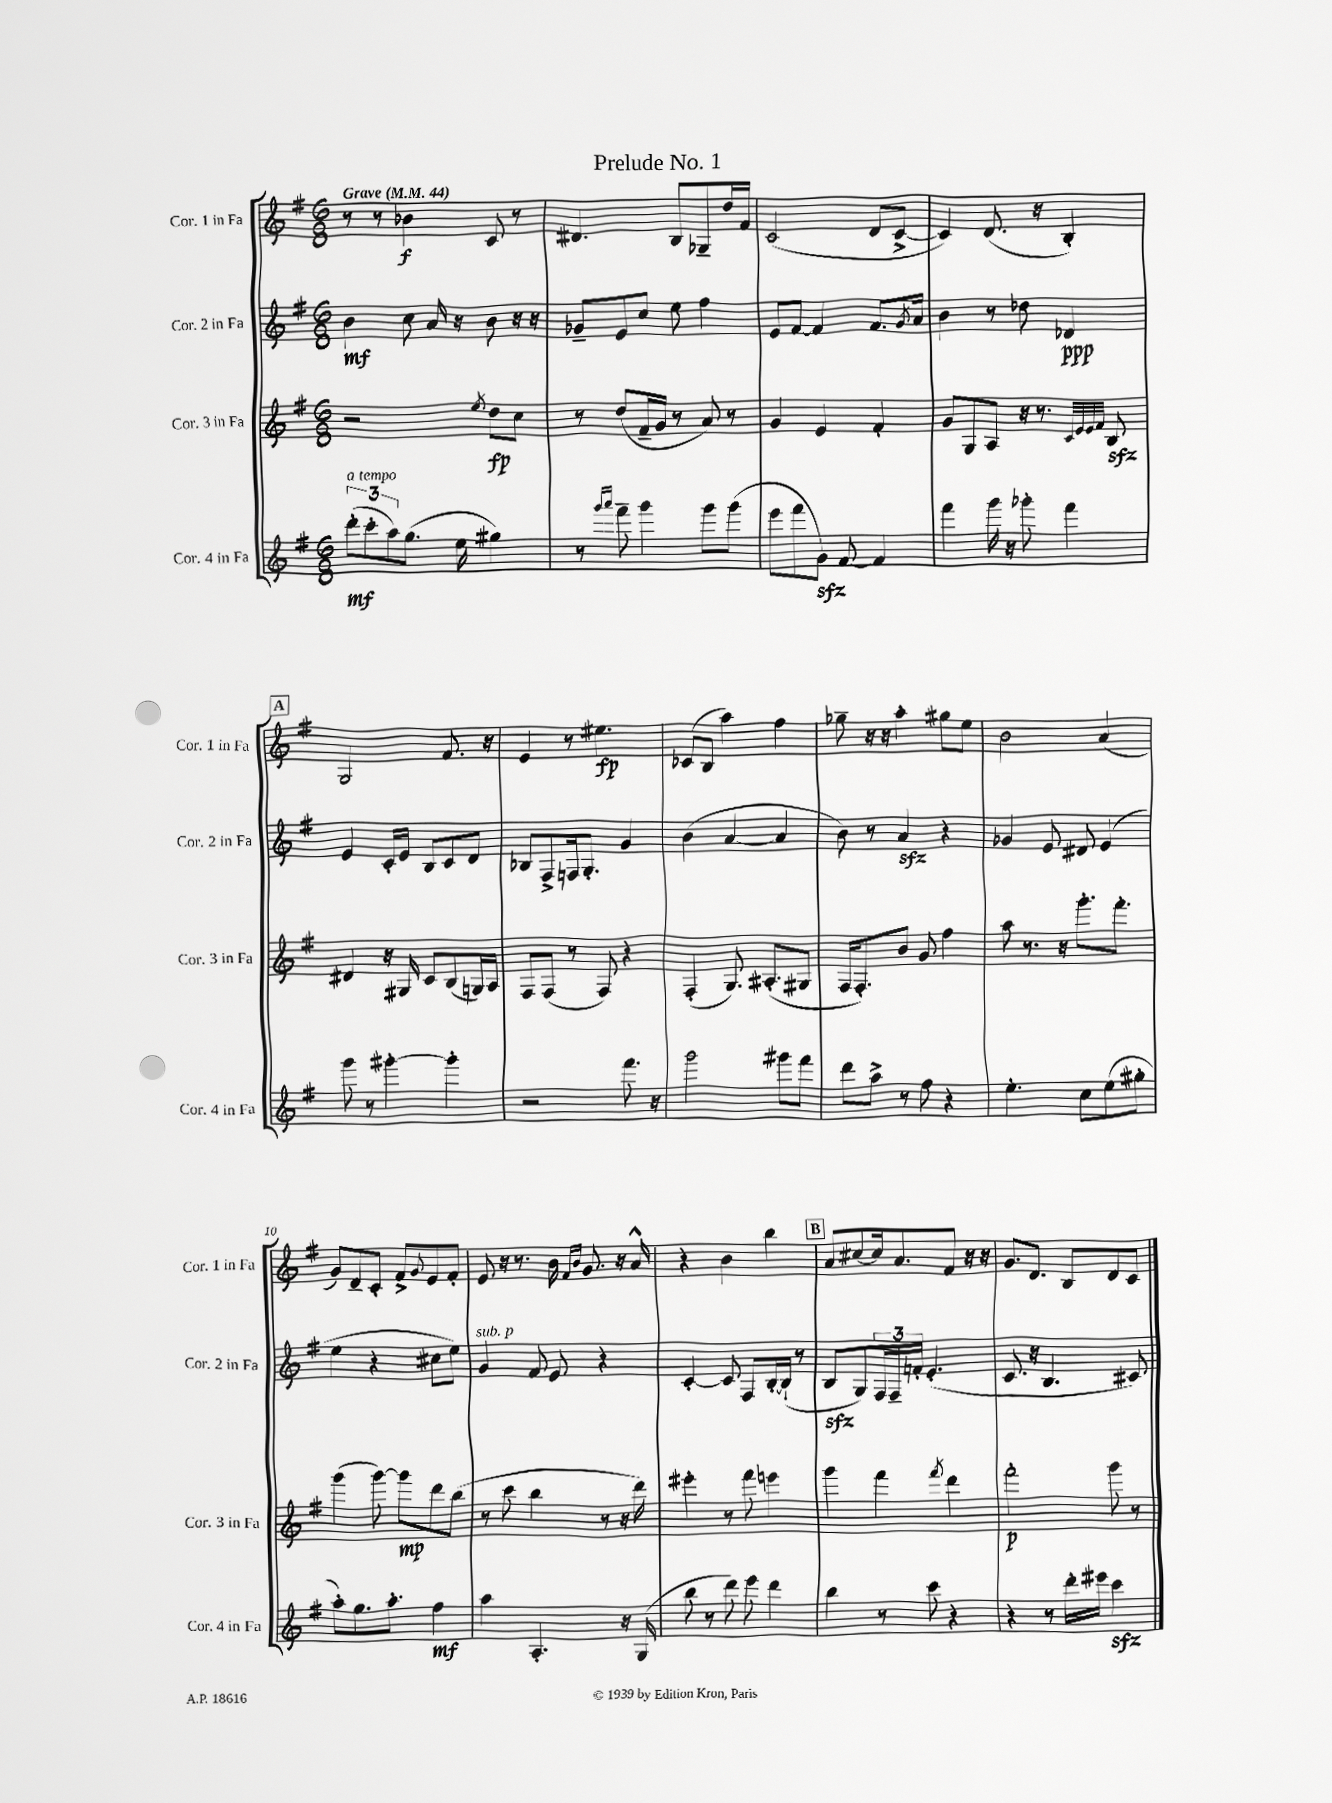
\header { title = "Prelude No. 1" }
<<
\new StaffGroup <<
\new Staff = "s0" \with { instrumentName = "Cor. 1 in Fa" shortInstrumentName = "Cor. 1 in Fa" } {
    \clef treble \key g \major \numericTimeSignature \time 6/8 \tempo "Grave" 4 = 44
    r8 r8 bes'4\f c'8 r8 |
    dis'4. b8 ges8-- d''16 fis'16 |
    c'2( d'8 c'8~-> |
    c'4) d'8.( r16 b4-.) |
    \mark \markup { \box "A" } g2 fis'8. r16 |
    e'4 r8 eis''4.\fp |
    ces'8( b8 a''4) fis''4 |
    ges''8-- r16 r16 a''4-. gis''8 e''8 |
    b'2 a'4( |
    g'8) d'8-- c'8-. fis'8-> \appoggiatura { g'8 } e'8 fis'8-. |
    e'8 r16 r8. b'16 \grace { fis'16 b'16 } g'8. r16 a'16-^ |
    r4 b'4 b''4 |
    \mark \markup { \box "B" } a'8 cis''8~ cis''16 a'8. fis'8 r16 r16 |
    g'8. d'8. b8 d'8 c'8 \bar "|." |
}
\new Staff = "s1" \with { instrumentName = "Cor. 2 in Fa" shortInstrumentName = "Cor. 2 in Fa" } {
    \clef treble \key g \major \numericTimeSignature \time 6/8
    b'4\mf c''8 a'16 r16 b'8 r16 r16 |
    ges'8-- e'8 c''8 e''8 fis''4 |
    e'8 fis'8~ fis'4 fis'8. \acciaccatura { g'8 } a'16 |
    b'4 r8 des''8 des'4\ppp |
    \mark \markup { \box "A" } e'4 c'16-. e'16 b8 c'8 d'8 |
    bes8 fis8-> f16 g8.-. g'4 |
    b'4( a'4~ a'4 |
    b'8) r8 a'4\sfz r4 |
    ges'4 e'8 dis'8 e'4( |
    e''4 r4 cis''8 e''8) |
    g'4^\markup { \italic "sub. p" } fis'8 e'8 r4 |
    c'4~-. c'8 fis8 b16~-. b16-!( r8 |
    \mark \markup { \box "B" } b8\sfz g8) \tuplet 3/2 { fis16 fis16-- f'16-. } e'4.-.( |
    c'8. r16 b4. cis'8) \bar "|." |
}
\new Staff = "s2" \with { instrumentName = "Cor. 3 in Fa" shortInstrumentName = "Cor. 3 in Fa" } {
    \clef treble \key g \major \numericTimeSignature \time 6/8
    r2 \acciaccatura { e''8 } d''8\fp c''8 |
    r8 d''8( fis'16-- g'16 r8 a'8) r8 |
    g'4 e'4 fis'4-. |
    g'8 g8 a8 r16 r8. \grace { c'32 e'32 e'32 fis'32 } b8\sfz |
    \mark \markup { \box "A" } dis'4 r16 gis16 c'8 b8( g16) a16 |
    fis8 fis8( r8 fis8) r4 |
    fis4-.( g8.) ais8.-.( gis8 |
    fis16 fis8.-.) b'8 g'8 fis''4 |
    a''8 r8. r16 g'''8.-. fis'''8.-. |
    g'''4( g'''8~) g'''8\mp d'''8 b''8( |
    r8 c'''8 b''4 r8 r16 d'''16) |
    eis'''4-. r8 fis'''8 e'''4 |
    \mark \markup { \box "B" } g'''4 fis'''4 \acciaccatura { fis'''8 } d'''4 |
    fis'''2-.\p g'''8 r8 \bar "|." |
}
\new Staff = "s3" \with { instrumentName = "Cor. 4 in Fa" shortInstrumentName = "Cor. 4 in Fa" } {
    \clef treble \key g \major \numericTimeSignature \time 6/8
    \tuplet 3/2 { d'''8-.\mf^\markup { \italic "a tempo" }( c'''8-. a''8) } g''8.( e''16 gis''4) |
    r8 \grace { g'''16 a'''16 } fis'''8-- g'''4 g'''8 g'''8( |
    e'''8 fis'''8 g'8\sfz) fis'8~ fis'4 |
    fis'''4 g'''16 r16 ges'''8-. fis'''4 |
    \mark \markup { \box "A" } g'''8 r8 gis'''4~-. gis'''4-. |
    r2 fis'''8. r16 |
    g'''2 gis'''8 fis'''8 |
    d'''8 a''8-> r8 fis''8 r4 |
    e''4.-. c''8 e''8( gis''8-. |
    a''8-.) g''8. a''8.-. fis''4\mf |
    a''4 a4.-. r16 g16( |
    b''8 r8 d'''8) e'''8 d'''4 |
    \mark \markup { \box "B" } b''4 r8 c'''8 r4 |
    r4 r8 d'''16-. eis'''16 c'''4\sfz \bar "|." |
}
>>
>>
